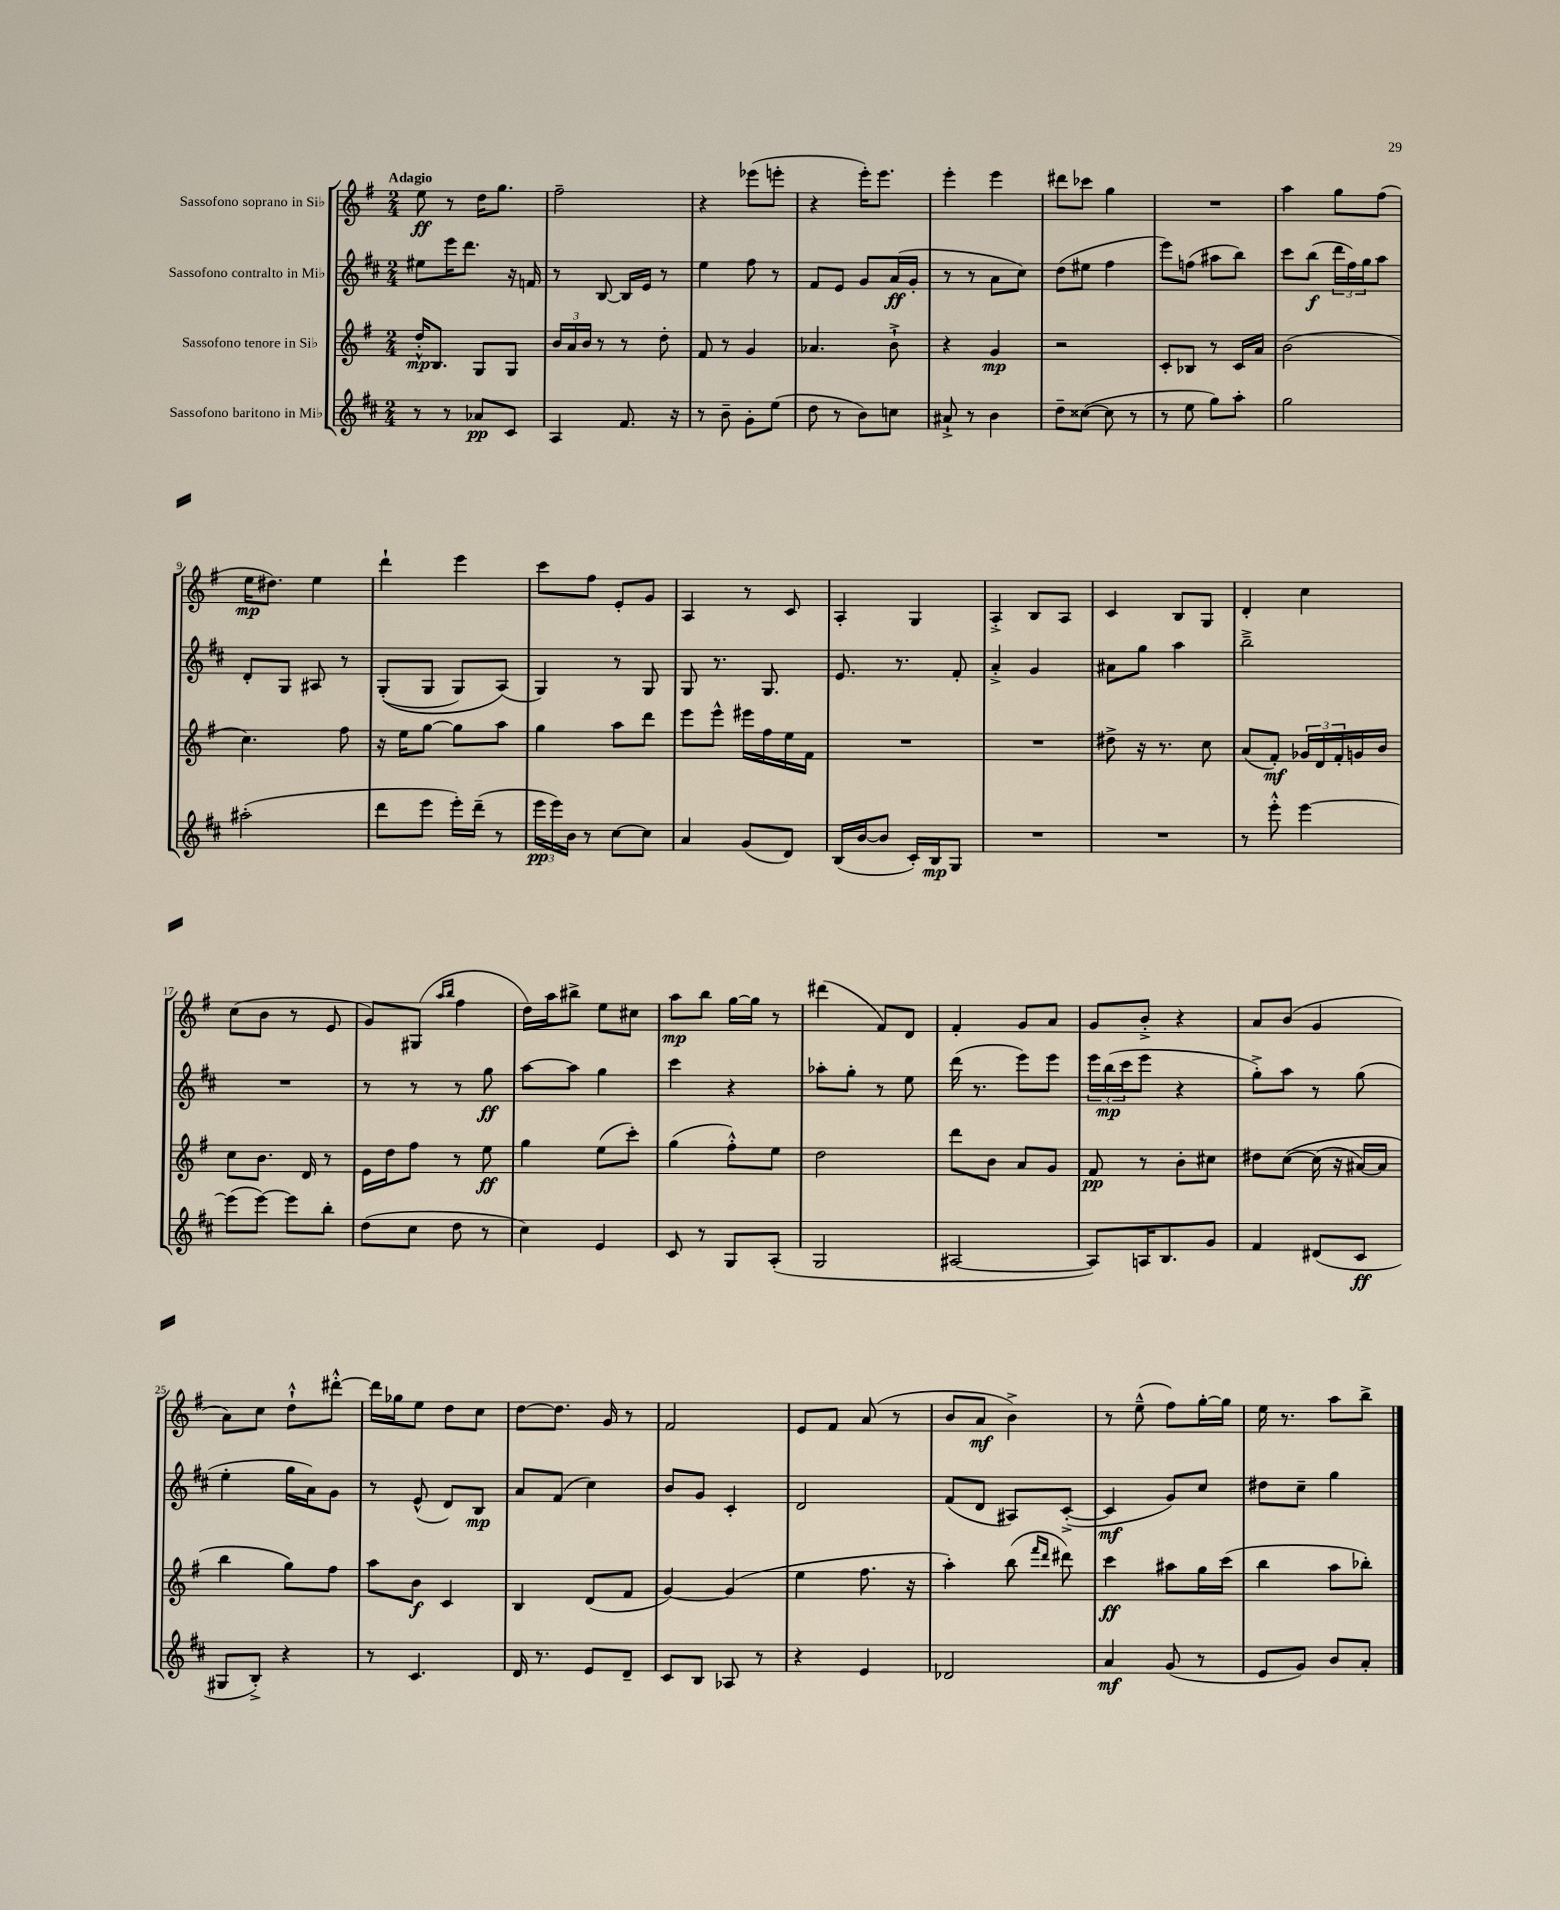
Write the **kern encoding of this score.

**kern	**kern	**kern	**kern
*staff4	*staff3	*staff2	*staff1
*clefG2	*clefG2	*clefG2	*clefG2
*k[f#c#]	*k[f#]	*k[f#c#]	*k[f#]
*M2/4	*M2/4	*M2/4	*M2/4
8r	16dd'^^	8ee#	8ee
.	8.B	.	.
8r	.	16eee	8r
.	.	8.ddd	.
8a-	8G	.	16dd
.	.	.	8.gg
8c#	8G	16r	.
.	.	16f	.
=	=	=	=
4A	24b	8r	2ff#~
.	24a	.	.
.	24b	.	.
.	8r	[8B	.
8.f#	8r	16B]	.
.	.	16e	.
.	8dd'	8r	.
16r	.	.	.
=	=	=	=
8r	8f#	4ee	4r
8b~	8r	.	.
8g'	4g	8ff#	(8eee-
(8ee	.	8r	8eee'
=	=	=	=
8dd	4.a-	8f#	4r
8r	.	8e	.
8b)	.	8g	16eee')
.	.	.	8.eee
8cc	8b`^	(16a	.
.	.	16g'	.
=	=	=	=
8a#`^	4r	8r	4eee'
8r	.	8r	.
4b	4g	8a	4eee
.	.	8cc#)	.
=	=	=	=
8dd~	2r	(8dd	8ddd#
([8cc##	.	8ee#	8ccc-
8cc##]	.	4ff#	4gg
8r	.	.	.
=	=	=	=
8r	8c'	8eee)	2r
8ee	8B-	(8ff	.
8gg)	8r	8aa#	.
8aa'	16c	8bb)	.
.	16a	.	.
=	=	=	=
2gg	(2b	8ccc#	4aa
.	.	(8bb	.
.	.	24ddd	8gg
.	.	24ff#)	.
.	.	24gg	.
.	.	8aa	(8ff#
=	=	=	=
(2aa#'	4.cc)	8d'	16ee
.	.	.	8.dd#)
.	.	8G	.
.	.	8A#	4ee
.	8ff#	8r	.
=	=	=	=
8ddd	16r	&((8G'	4ddd`
.	16ee	.	.
8eee	[8gg	8G	.
16eee')	8gg]	8G)	4eee
(16ddd~	.	.	.
8r	8aa	(8A&)	.
=	=	=	=
24eee	4gg	4G)	8ccc
24eee)	.	.	.
24b	.	.	.
8r	.	.	8ff#
[8cc#	8aa	8r	8e'
8cc#]	8ddd	8G	8g
=	=	=	=
4a	8eee	8G	4A
.	8eee^^	8.r	.
(8g	16eee#	.	8r
.	16ff#	8.G	.
8d)	16ee	.	8c
.	16f#	.	.
=	=	=	=
(16B	2r	8.e	4A'
[16b	.	.	.
8b]	.	.	.
.	.	8.r	.
16c#')	.	.	4G
16B	.	.	.
8G	.	8f#'	.
=	=	=	=
2r	2r	4a'^	4A'^
.	.	4g	8B
.	.	.	8A
=	=	=	=
2r	8dd#^	8a#	4c
.	16r	8gg	.
.	8.r	.	.
.	.	4aa	8B
.	8cc	.	8G
=	=	=	=
8r	(8a	2bb~^	4d'
8eee'^^	8f#')	.	.
[4eee	24g-	.	4cc
.	24d	.	.
.	24f#'	.	.
.	16g	.	.
.	16b	.	.
=	=	=	=
(8eee]	8cc	2r	(8cc
[8eee)	8.b	.	8b
8eee]	.	.	8r
.	16d	.	.
8bb'	8r	.	8e
=	=	=	=
(8dd	16e	8r	8g)
.	16dd	.	.
8cc#	8ff#	8r	(8G#
.	.	.	16qqaa
.	.	.	16qqbb
8dd	8r	8r	4ff#
8r	8ee	8gg	.
=	=	=	=
4cc#)	4gg	[8aa	16dd)
.	.	.	16aa
.	.	8aa]	8bb#^
4e	(8ee	4gg	8ee
.	8ccc')	.	8cc#
=	=	=	=
8c#	(4gg	4ccc#	8aa
8r	.	.	8bb
8G	8ff#'^^)	4r	[16gg
.	.	.	16gg]
(8A'	8ee	.	8r
=	=	=	=
2G	2dd	8aa-'	(4ddd#
.	.	8gg'	.
.	.	8r	8f#)
.	.	8ee	8d
=	=	=	=
[2A#	8ddd	(16ddd	4f#'
.	.	8.r	.
.	8b	.	.
.	8a	8eee)	8g
.	8g	8eee	8a
=	=	=	=
8A#])	8f#	24eee	8g
.	.	(24bb	.
.	.	24ccc#	.
16A	8r	8eee	8b'^
8.B	.	.	.
.	8b'	4r	4r
8g	8cc#	.	.
=	=	=	=
4f#	8dd#	8gg'^)	8a
.	&([8cc	8aa	(8b
(8d#	(16cc]	8r	4g
.	16r	.	.
8c#	[16a#)	(8gg	.
.	16a#]	.	.
=	=	=	=
8G#	4bb	4ee'	8a)
8B'^)	.	.	8cc
4r	8gg&)	16gg	8dd`^^
.	.	16a)	.
.	8ff#	8g	[8ddd#'^^
=	=	=	=
8r	8aa	8r	16ddd#]
.	.	.	16gg-
4.c#	8b	(8e^^	8ee
.	4c	8d)	8dd
.	.	8B	8cc
=	=	=	=
16d	4B	8a	[8dd
8.r	.	.	.
.	.	(8f#	8.dd]
8e	(8d	4cc#)	.
.	.	.	16g
8d~	8f#	.	8r
=	=	=	=
8c#	[4g)	8b	2f#
8B	.	8g	.
8A-	(4g]	4c#'	.
8r	.	.	.
=	=	=	=
4r	4ee	2d	8e
.	.	.	8f#
4e	8.ff#	.	(8a
.	.	.	8r
.	16r	.	.
=	=	=	=
2d-	4aa')	(8f#	8b
.	.	8d	8a
.	(8bb	8A#)	4b^)
.	16qqfff#	.	.
.	16qqddd	.	.
.	8ddd#)	([8c#'^	.
=	=	=	=
4a	4ccc	4c#]	8r
.	.	.	(8ee~^^
(8g	8aa#	8g)	8ff#)
8r	16gg	8cc#	[16gg'
.	(16ccc	.	16gg]
=	=	=	=
8e	4bb	8dd#	16ee
.	.	.	8.r
8g)	.	8cc#~	.
8b	8aa	4gg	8aa
8a'	8bb-')	.	8bb^
==	==	==	==
*-	*-	*-	*-
